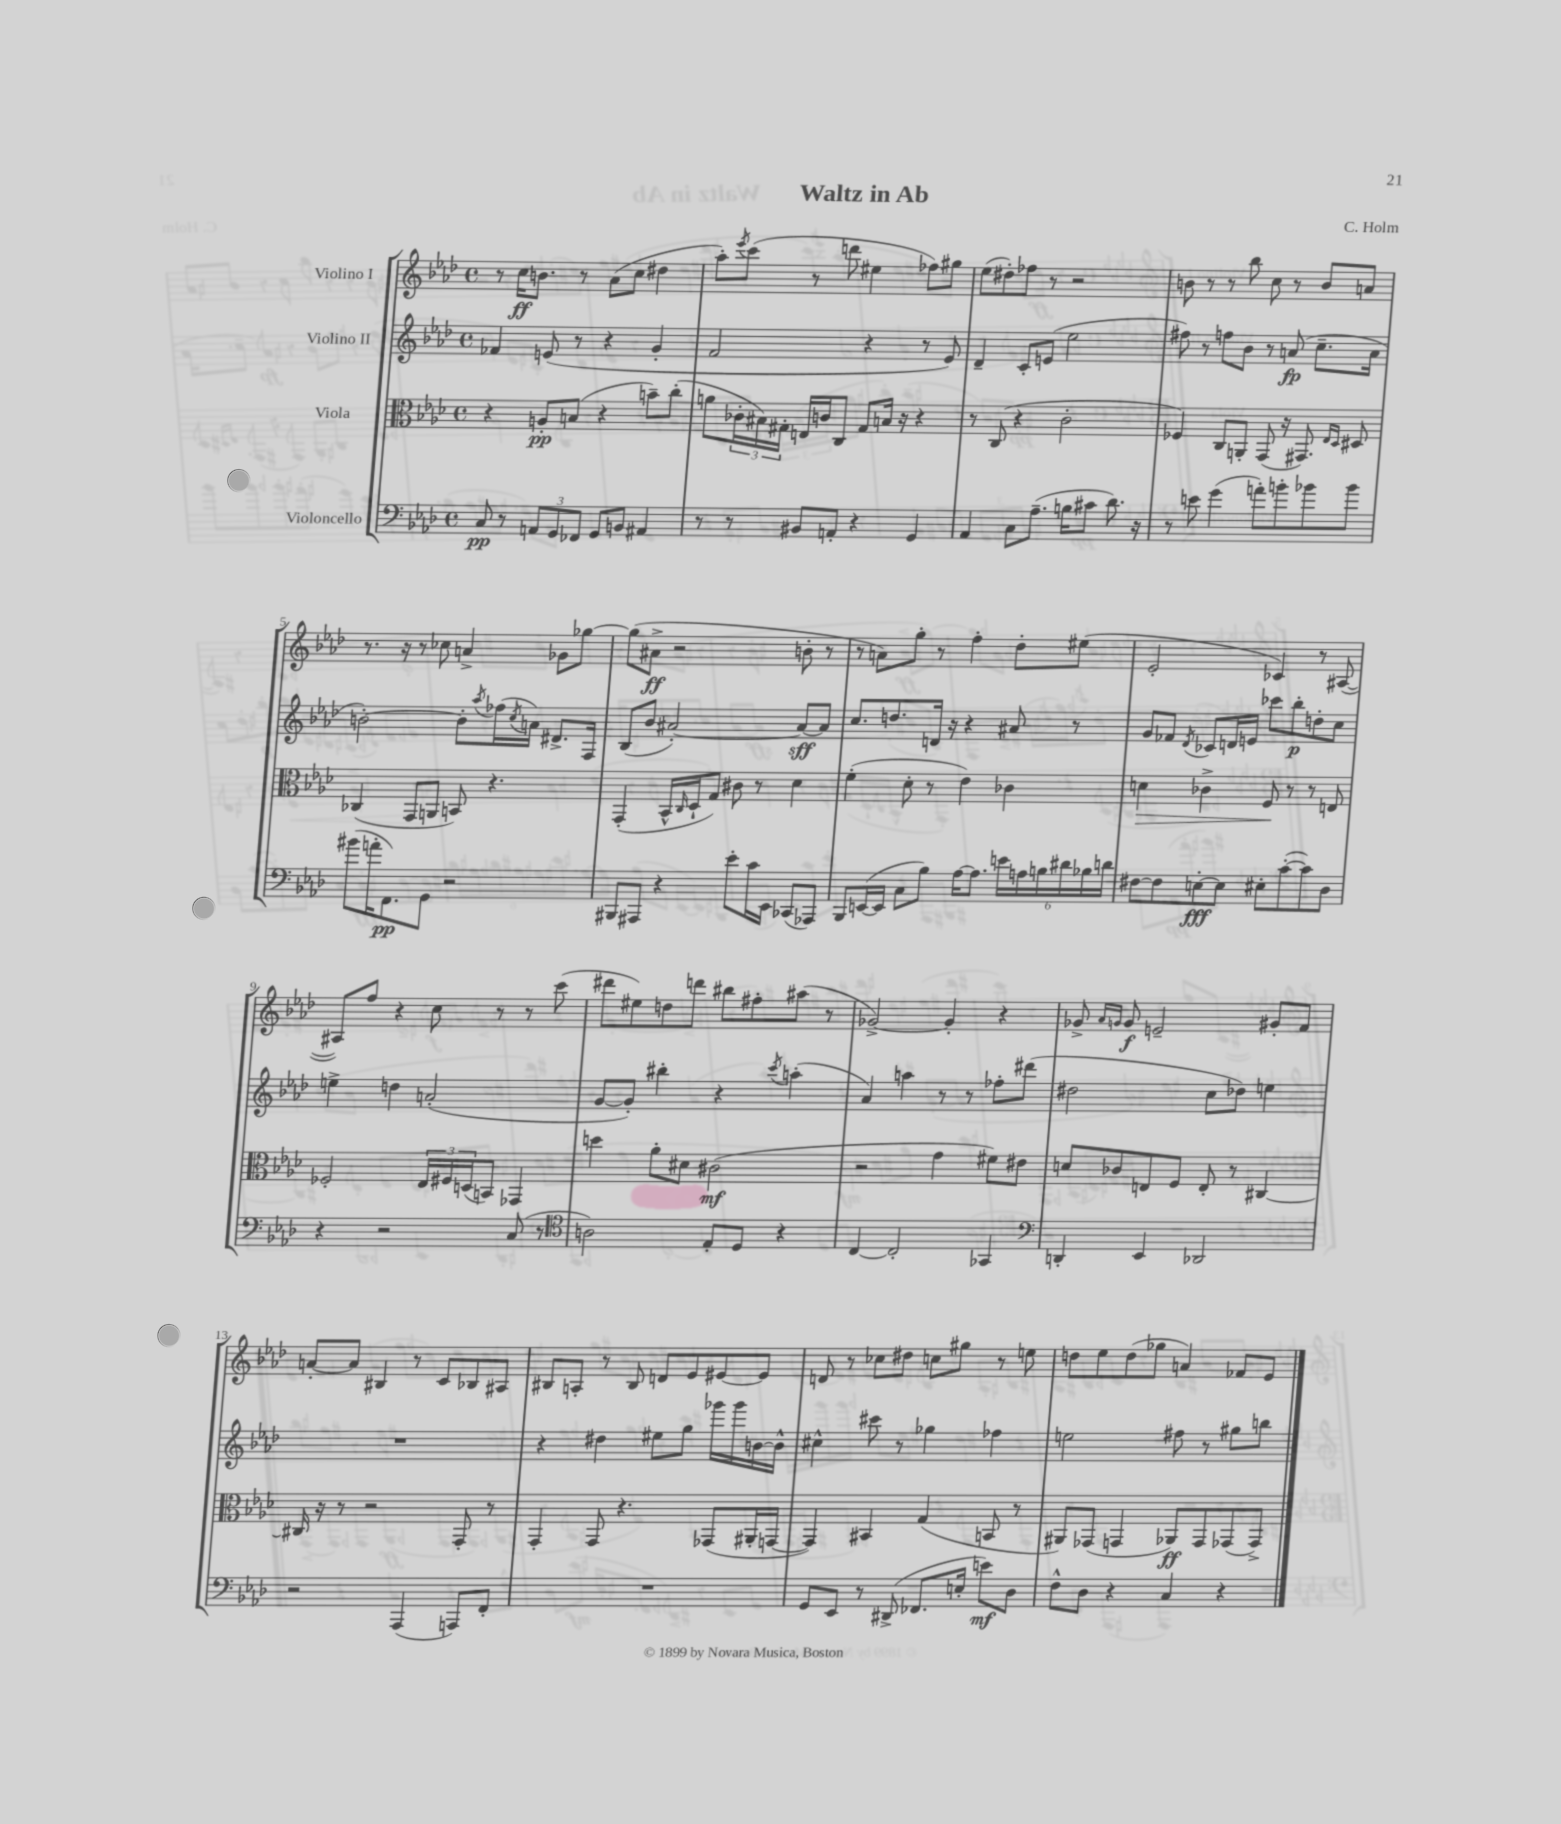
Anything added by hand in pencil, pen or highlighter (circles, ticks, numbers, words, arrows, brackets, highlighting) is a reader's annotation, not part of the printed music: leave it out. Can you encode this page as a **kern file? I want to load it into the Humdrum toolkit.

**kern	**dynam	**kern	**dynam	**kern	**dynam	**kern	**dynam
*part4	*part4	*part3	*part3	*part2	*part2	*part1	*part1
*staff4	*staff4	*staff3	*staff3	*staff2	*staff2	*staff1	*staff1
*I"Violoncello	*	*I"Viola	*	*I"Violino II	*	*I"Violino I	*
*clefF4	*	*clefC3	*	*clefG2	*	*clefG2	*
*k[b-e-a-d-]	*	*k[b-e-a-d-]	*	*k[b-e-a-d-]	*	*k[b-e-a-d-]	*
*M4/4	*	*M4/4	*	*M4/4	*	*M4/4	*
*met(c)	*	*met(c)	*	*met(c)	*	*met(c)	*
=1	=1	=1	=1	=1	=1	=1	=1
8C/	pp	4r	.	4f-X/	.	8r	.
8r	.	.	.	.	.	16cc\KL	ff
.	.	.	.	.	.	8.bn\J	.
12AAn/L	.	8An'/L	pp	(8en/	.	.	.
12GG/	.	.	.	.	.	.	.
.	.	(8Bn/J	.	8r	.	8r	.
12FF-X/J	.	.	.	.	.	.	.
8GG/L	.	4r	.	4r	.	(8a-\L	.
8BBn/J	.	.	.	.	.	8cc\J	.
4AA#X/	.	8bn~\L)	.	4g'/	.	4dd#X\	.
.	.	(8cc'\J	.	.	.	.	.
=2	=2	=2	=2	=2	=2	=2	=2
8r	.	8an\L	.	2f/	.	8aa-'\L)	.
.	.	.	.	.	.	8qeee-/	.
8r	.	24c-X'\L	.	.	.	(8ccc\J	.
.	.	24B#X\)	.	.	.	.	.
.	.	24G#X'\JJ	.	.	.	.	.
8BB#X/L	.	16En/LL	.	.	.	8r	.
.	.	16cn/J	.	.	.	.	.
8AAn'/J	.	8C/J	.	.	.	8dddn\	.
4r	.	8G#/L	.	4r	.	4ee#X\	.
.	.	16Bn/Jk	.	.	.	.	.
.	.	16r	.	.	.	.	.
4GG/	.	4r	.	8r	.	8ff-X\L)	.
.	.	.	.	8e-/)	.	8gg#X\J	.
=3	=3	=3	=3	=3	=3	=3	=3
4AA-/	.	8r	.	4d-~/	.	(8ee-\L	.
.	.	(8C/	.	.	.	8dd#X'\)	.
8C\L	.	4r	.	8c'/L	.	8ff-X\J	.
(8.A-~\J	.	.	.	(8en/J	.	8r	.
.	.	2c'\	.	2ee-\	.	2r	.
16Bn\KL	.	.	.	.	.	.	.
8c#X\J	.	.	.	.	.	.	.
8.d-\)	.	.	.	.	.	.	.
16r	.	.	.	.	.	.	.
=4	=4	=4	=4	=4	=4	=4	=4
8r	.	4F-X/)	.	8ff#X\)	.	8bn\	.
8en\	.	.	.	8r	.	8r	.
(4g\	.	8C/L	.	8ffn\L	.	8r	.
.	.	8AAn'/J	.	8b-\J	.	8bb-\	.
8an'\L)	.	(8GG/	.	8r	.	8cc\	.
8bn'\	.	16r	.	(8an/	fp	8r	.
.	.	8.GG#X/)	.	.	.	.	.
8b-X\	.	.	.	8.cc~\L	.	8b/L	.
.	.	16qqE-/LL	.	.	.	.	.
.	.	16qqD-/JJ	.	.	.	.	.
8b-\J	.	8D#X/	.	.	.	8an/J	.
.	.	.	.	16a\Jk	.	.	.
!!LO:LB:g=z
=5	=5	=5	=5	=5	=5	=5	=5
(8b#X\L	.	(4C-X/	.	[2bn'\)	.	8.r	.
16an'\K	.	.	.	.	.	.	.
8.FF\)	pp	.	.	.	.	16r	.
.	.	8GG/L	.	.	.	8r	.
8GG\J	.	8AAn/J	.	.	.	8cc-X\	.
2r	.	8BBn/)	.	8b'\L]	.	4an^/	.
.	.	.	.	8qaa-/	.	.	.
.	.	4.r	.	(16ff-X\L	.	.	.
.	.	.	.	8qcc/	.	.	.
.	.	.	.	16an\JJ)	.	.	.
.	.	.	.	8.d#X^/L	.	8g-X\L	.
.	.	.	.	.	.	[8gg-X\J	.
.	.	.	.	16F/Jk	.	.	.
=6	=6	=6	=6	=6	=6	=6	=6
8BBB#X/L	.	(4GG'/	.	(8B-/L	.	(8gg-\L]	.
8AAA#X/J	.	.	.	8b-/J	.	8a#X^\J	ff
4r	.	16BB-^^/LL	.	[2a#X'/)	.	2r	.
.	.	16qqC/	.	.	.	.	.
.	.	16D-`/J	.	.	.	.	.
.	.	8G/J)	.	.	.	.	.
8e-'\L	.	8c#X\	.	.	.	.	.
16c\L	.	8r	.	.	.	.	.
16EE-\JJ	.	.	.	.	.	.	.
(8CC-X/L	.	4d-\	.	8a#/L_	sff	8bn'\	.
8AAA-X/J)	.	.	.	8a#/J]	.	8r	.
=7	=7	=7	=7	=7	=7	=7	=7
8BBB-/L	.	(4f'\	.	8.cc/L	.	8r	.
([16EEn/L	.	.	.	.	.	8an\L)	.
16EE/JJ]	.	.	.	8.ddn/	.	.	.
8C\L	.	8d-'\	.	.	.	8gg'\J	.
8B-\J)	.	8r	.	16dn/Jk	.	8r	.
.	.	.	.	16r	.	.	.
[16A-\KL	.	4e-\)	.	4r	.	4ff'\	.
8.A-\J]	.	.	.	.	.	.	.
24en\LL	.	4c-X\	.	8a#X/	.	8dd-'\L	.
24An\	.	.	.	.	.	.	.
24Bn\	.	.	.	.	.	.	.
24d#X\	.	.	.	8r	.	(8ee#X\J	.
24B-X\	.	.	.	.	.	.	.
24dn\JJ	.	.	.	.	.	.	.
=8	=8	=8	=8	=8	=8	=8	=8
!	!	!	!LO:HP:b	!	!	!	!
[8F#X\L	.	4dn\	>	8g/L	.	2e-'/	.
8F#\]	.	.	.	8f-X/J	.	.	.
.	.	.	.	8qd-/	.	.	.
[8En'\	fff	4c-X^\	.	8c-X/L	.	.	.
8E\J]	.	.	.	16dn/L	.	.	.
.	.	.	.	16en/JJ	.	.	.
8E#X'\L	.	8F/	.	8ccc-X\L	.	4c-X/)	.
([8c'\	.	8r	]	8bb-'\	p	.	.
8c\])	.	8r	.	8ddn'\	.	8r	.
8D-\J	.	8En/	.	8cc\J	.	([8A#X/	.
!!LO:LB:g=z
=9	=9	=9	=9	=9	=9	=9	=9
4r	.	2F-X'/	.	4een^\	.	8A#X/L])	.
.	.	.	.	.	.	8ff/J	.
2r	.	.	.	4ddn\	.	4r	.
.	.	24E-/LL	.	(2an'/	.	8cc\	.
.	.	24F#X/	.	.	.	.	.
.	.	(24Dn/J	.	.	.	.	.
.	.	8BBn/J)	.	.	.	8r	.
(8C/	.	4GG-X/	.	.	.	8r	.
8r	.	.	.	.	.	(8ccc\	.
=10	=10	=10	=10	=10	=10	=10	=10
*clefC4	*	*	*	*	*	*	*
2An\)	.	4ddn\	.	[8g/L	.	8ddd#X\L	.
.	.	.	.	8g'/J])	.	8ee#X\)	.
.	.	8a-'\L	.	4bb#X'\	.	8ddn\	.
.	.	8d#X\J	.	.	.	8dddn\J	.
8E-'/L	.	(2c#X\	mf	4r	.	8bb#X\L	.
8D-/J	.	.	.	.	.	8ff#X'\	.
.	.	.	.	8qccc/	.	.	.
4r	.	.	.	(4aan'\	.	(8aa#X\J	.
.	.	.	.	.	.	8r	.
=11	=11	=11	=11	=11	=11	=11	=11
[4C/	.	2r	.	4a-/)	.	[2g-X^/)	.
2C'/]	.	.	.	4aan\	.	.	.
.	.	4g\	.	8r	.	4g-'/]	.
.	.	.	.	8r	.	.	.
4GG-X/	.	8f#X\L)	.	8ff-X'\L	.	4r	.
.	.	8e#X\J	.	(8ddd#X\J	.	.	.
=12	=12	=12	=12	=12	=12	=12	=12
*clefF4	*	*	*	*	*	*	*
4DDn'/	.	8dn/L	.	2dd#X\	.	8g-X^/	.
.	.	.	.	.	.	16qqa-/LL	.
.	.	.	.	.	.	16qqgn/JJ	.
.	.	8c-X/	.	.	.	8g/	f
4EE-/	.	8En/	.	.	.	2en~/	.
.	.	8F/J	.	.	.	.	.
2DD-X/	.	8E'/	.	8cc\L	.	.	.
.	.	8r	.	8dd-X\J)	.	.	.
.	.	[4C#X/	.	4een\	.	8g#X'/L	.
.	.	.	.	.	.	8f/J	.
!!LO:LB:g=z
=13	=13	=13	=13	=13	=13	=13	=13
2r	.	16C#X/]	.	1r	.	[8an'/L	.
.	.	16r	.	.	.	.	.
.	.	8r	.	.	.	8a/J]	.
.	.	2r	.	.	.	4B#X/	.
(4AAA-/	.	.	.	.	.	8r	.
.	.	.	.	.	.	8c/L	.
8AAAn/L)	.	8GG'/	.	.	.	8B-X/	.
8FF'/J	.	8r	.	.	.	8A#X/J	.
=14	=14	=14	=14	=14	=14	=14	=14
1r	.	4GG'/	.	4r	.	8B#X/L	.
.	.	.	.	.	.	8An'/J	.
.	.	8GG/	.	4dd#X\	.	8r	.
.	.	4.r	.	.	.	8B#/	.
.	.	.	.	8ee#X\L	.	8dn/L	.
.	.	.	.	8gg\J	.	8e-/	.
.	.	(8GG-X/L	.	16ggg-X\LL	.	[8e#X/	.
.	.	.	.	16ggg-\	.	.	.
.	.	16AA#X'/L	.	[16bn\	.	8e#/J]	.
.	.	[16GGn/JJ	.	16b^^\JJ]	.	.	.
=15	=15	=15	=15	=15	=15	=15	=15
8GG/L	.	4GG/])	.	4cc#X^^\	.	8dn/	.
8EE-/J	.	.	.	.	.	8r	.
8r	.	4BB#X/	.	8ccc#X\	.	8cc-X\L	.
(8DD#X^/	.	.	.	8r	.	8dd#X\J	.
8.FF-X/L	.	(4G/	.	4gg-X\	.	8ccn\L	.
.	.	.	.	.	.	8gg#X\J	.
16En'/Jk	.	.	.	.	.	.	.
8en\L)	mf	8BBn/	.	4ff-X\	.	8r	.
8D-\J	.	8r	.	.	.	8een\	.
=16	=16	=16	=16	=16	=16	=16	=16
8F^^\L	.	8AA#X/L)	.	2een\	.	8ddn\L	.
8D-\J	.	(8GG-X/J	.	.	.	8ee-\	.
4r	.	4GGn/	.	.	.	(8dd\	.
.	.	.	.	.	.	8gg-X\J	.
4C/	.	8AA-X/L)	ff	8ff#X\	.	4an/)	.
.	.	8GG/	.	8r	.	.	.
4r	.	(8GG-X/	.	8gg#X\L	.	8f-X/L	.
.	.	8GG-^/J)	.	8bbn\J	.	8e-/J	.
==	==	==	==	==	==	==	==
*-	*-	*-	*-	*-	*-	*-	*-
